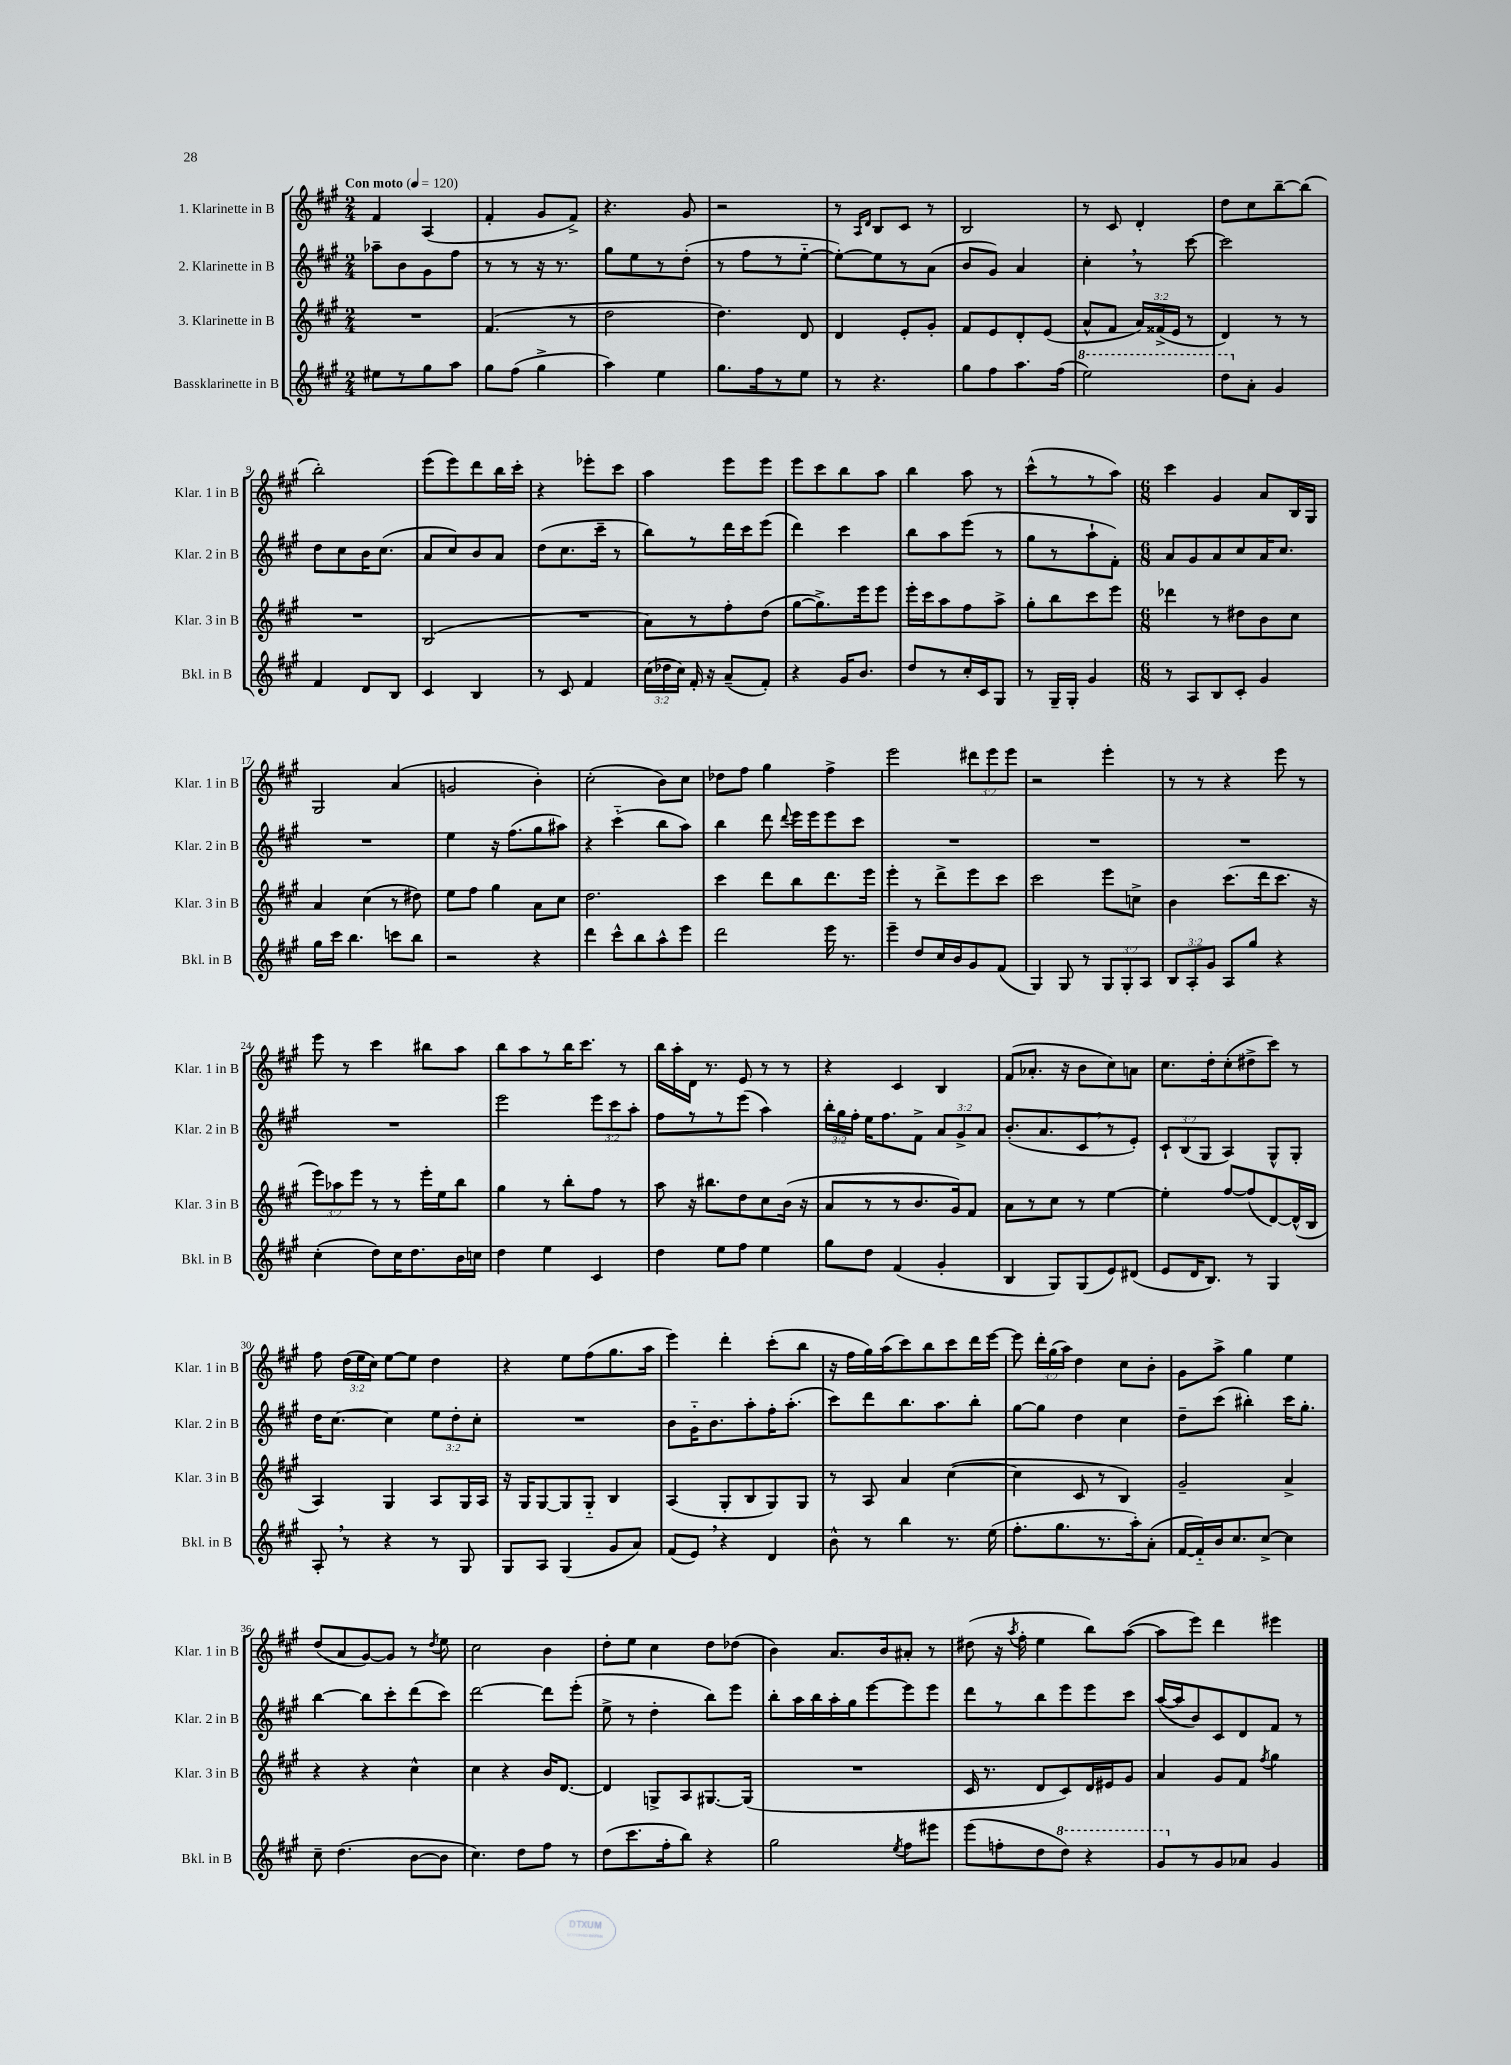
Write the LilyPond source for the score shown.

<<
\new StaffGroup <<
\new Staff = "s0" \with { instrumentName = "1. Klarinette in B" shortInstrumentName = "Klar. 1 in B" } {
    \clef treble \key a \major \numericTimeSignature \time 2/4 \override Staff.TupletNumber.text = #tuplet-number::calc-fraction-text \tempo "Con moto" 4 = 120
    \autoBeamOff fis'4 a4( |
    fis'4-. gis'8[ fis'8]->) |
    r4. gis'8 |
    r2 |
    r8 \grace { a16[ d'16] } b8[ cis'8] r8 |
    b2 |
    r8 cis'8 d'4-. |
    d''8[ cis''8 b''8~-- b''8]( |
    b''2-.) |
    e'''8[( e'''8) d'''8 b''16 cis'''16]-. |
    r4 ees'''8[-. cis'''8] |
    a''4 e'''8[ e'''8] |
    e'''8[ cis'''8 b''8 a''8] |
    b''4 a''8 r8 |
    cis'''8[-^( r8 r8 a''8]) |
    \numericTimeSignature \time 6/8 cis'''4 gis'4 a'8[ b16 gis16] |
    gis2 a'4( |
    g'2 b'4-.) |
    cis''2-.( b'8[) cis''8] |
    des''8[ fis''8] gis''4 fis''4-> |
    e'''2 \tuplet 3/2 { dis'''8[ e'''8 e'''8] } |
    r2 e'''4-. |
    r8 r8 r4 e'''8 r8 |
    e'''8 r8 cis'''4 bis''8[ a''8] |
    b''8[ a''8 r8 b''16 cis'''8.] r8 |
    b''16[ a''16-. d'16] r8. e'8 r8 r8 |
    r4 cis'4 b4 |
    fis'8[( aes'8.]-. r16 b'8[ cis''8) a'8] |
    cis''8.[ d''16-. cis''8-.( dis''8-> cis'''8]) r8 |
    fis''8 \tuplet 3/2 { d''16[( e''16 cis''16]) } e''8[~ e''8] d''4 |
    r4 e''8[ fis''8( gis''8. a''16] |
    e'''4) d'''4-. cis'''8[-.( b''8] |
    r16 fis''16[ gis''16) a''16( cis'''8) b''8 cis'''8 d'''16 e'''16]~ |
    e'''8 \tuplet 3/2 { d'''16[-. gis''16( a''16]) } d''4 cis''8[ b'8]-. |
    gis'8[ a''8]-> gis''4 e''4 |
    d''8[( a'8 gis'8~) gis'8] r8 \acciaccatura { d''8 } e''8 |
    cis''2 b'4 |
    d''8[-. e''8] cis''4 d''8[ des''8]( |
    b'4) a'8.[ b'16 ais'8]-. r8 |
    dis''8( r16 \acciaccatura { a''8 } fis''16-. e''4 b''8[) a''8]~( |
    a''8[ e'''8]) d'''4 eis'''4 \bar "|." |
}
\new Staff = "s1" \with { instrumentName = "2. Klarinette in B" shortInstrumentName = "Klar. 2 in B" } {
    \clef treble \key a \major \numericTimeSignature \time 2/4 \override Staff.TupletNumber.text = #tuplet-number::calc-fraction-text
    \autoBeamOff aes''8[-- b'8 gis'8 fis''8] |
    r8 r8 r16 r8. |
    gis''8[ e''8 r8 d''8]-.( |
    r8 fis''8[ r8 e''8]~-_ |
    e''8[~-.) e''8 r8 a'8]( |
    b'8[ gis'8]) a'4 |
    cis''4-. \breathe r8 cis'''8~ |
    cis'''2 |
    d''8[ cis''8 b'16 cis''8.]( |
    a'8[ cis''8) b'8 a'8] |
    d''8[( cis''8. cis'''16]-- r8 |
    b''8[) r8 d'''16 cis'''16 e'''8]( |
    d'''4) cis'''4 |
    b''8[ a''8 e'''8]( r8 |
    gis''8[ r8 a''8-! fis'8]-.) |
    \numericTimeSignature \time 6/8 a'8[ gis'8 a'8 cis''8 a'16 cis''8.] |
    R2. |
    e''4 r16 fis''8.[( gis''8 ais''8]) |
    r4 cis'''4-_( b''8[ a''8]) |
    b''4 d'''8 \appoggiatura { d'''8 } e'''16[ e'''16 e'''8 cis'''8] |
    R2. |
    R2. |
    R2. |
    R2. |
    e'''2 \tuplet 3/2 { e'''8[ cis'''8 a''8]-. } |
    fis''8[ r8 r8 e'''8]( a''4) |
    \tuplet 3/2 { b''16[-. gis''16 fis''16]-. } e''16[ fis''8. fis'8]-> \tuplet 3/2 { a'8[ gis'8-> a'8] } |
    b'8.[-.( a'8. cis'8 \breathe r8 e'8]-.) |
    \tuplet 3/2 { cis'8[-! b8( gis8] } a4) gis8[-^ gis8]-. |
    d''16[ cis''8.]~ cis''4 \tuplet 3/2 { e''8[ d''8-. cis''8]-. } |
    R2. |
    b'8[ gis'16-_ b'8. a''8-. fis''16-. a''8.]-.( |
    cis'''8[) d'''8 b''8. a''8. b''8]-. |
    gis''8[~ gis''8] d''4 cis''4 |
    d''8[-- cis'''8]( bis''4-.) cis'''16[ gis''8.]-. |
    b''4~ b''8[ cis'''8-. d'''8( cis'''8]) |
    d'''2~ d'''8[ e'''8]-.( |
    e''8-> r8 d''4-. b''8[) e'''8] |
    b''8[-. a''16 b''16 a''16-. gis''16 e'''8~ e'''8 e'''8] |
    d'''8[ r8 b''8 e'''8 e'''8 cis'''8] |
    a''16[~( a''16 b'8) cis'8 d'8 fis'8] r8 \bar "|." |
}
\new Staff = "s2" \with { instrumentName = "3. Klarinette in B" shortInstrumentName = "Klar. 3 in B" } {
    \clef treble \key a \major \numericTimeSignature \time 2/4 \override Staff.TupletNumber.text = #tuplet-number::calc-fraction-text
    \autoBeamOff R2 |
    fis'4.( r8 |
    d''2 |
    d''4.) d'8 |
    d'4 e'8[-. gis'8]-. |
    fis'8[ e'8 d'8-. e'8]( |
    a'8[-^ fis'8] \tuplet 3/2 { a'16[) fisis'16->( e'16] } r8 |
    d'4) r8 r8 |
    R2 |
    b2( |
    R2 |
    a'8[) r8 fis''8-. d''8]( |
    gis''8[~ gis''8.->) e'''16 e'''8] |
    e'''16[-. cis'''16 a''8 fis''8 a''8]-> |
    gis''8[-. b''8 cis'''8 e'''8] |
    \numericTimeSignature \time 6/8 des'''4 r8 dis''8[ b'8 cis''8] |
    a'4 cis''4( r8 dis''8) |
    e''8[ fis''8] gis''4 a'8[ cis''8] |
    d''2. |
    cis'''4 d'''8[ b''8 d'''8. e'''16] |
    e'''4-. r8 d'''8[-> e'''8 cis'''8] |
    cis'''2 e'''8[ c''8]-> |
    b'4 cis'''8.[( d'''16 cis'''8.] r16 |
    \tuplet 3/2 { e'''8[) aes''8 e'''8] } r8 r8 e'''16[-. e''16 b''8] |
    gis''4 r8 b''8[-. fis''8] r8 |
    a''8 r16 bis''8.[ d''8 cis''8 b'16]( r16 |
    a'8[ r8 r8 b'8. gis'16) fis'8] |
    a'8[ r8 cis''8] r8 e''4~ |
    e''4-. fis''8[~ fis''8( d'8~) d'16-^( b16] |
    a4) gis4 a8[ gis16 a16] |
    r16 gis16[ gis8~ gis8 gis8]-_ b4 |
    a4( gis8[-. b8 gis8) gis8] |
    r8 a8 a'4 cis''4~( |
    cis''4 cis'8 r8 b4) |
    gis'2-- a'4-> |
    r4 r4 cis''4-^ |
    cis''4 r4 b'16[ d'8.]~ |
    d'4 g8[-> a8 gis8.~ gis16]( |
    R2. |
    cis'16 r8. d'8[ cis'8) d'16 eis'16 gis'8] |
    a'4 gis'8[ fis'8] \acciaccatura { fis''8 } gis''4 \bar "|." |
}
\new Staff = "s3" \with { instrumentName = "Bassklarinette in B" shortInstrumentName = "Bkl. in B" } {
    \clef treble \key a \major \numericTimeSignature \time 2/4 \override Staff.TupletNumber.text = #tuplet-number::calc-fraction-text
    \autoBeamOff eis''8[ r8 gis''8 a''8] |
    gis''8[ fis''8]( gis''4-> |
    a''4) e''4 |
    gis''8.[ fis''16 r8 e''8] |
    r8 r4. |
    gis''8[ fis''8 a''8. fis''16]( |
    \ottava #1 e'''2) |
    d'''8[ \ottava #0 a'8]-. gis'4 |
    fis'4 d'8[ b8] |
    cis'4 b4 |
    r8 cis'8 fis'4 |
    \tuplet 3/2 { cis''16[( des''16 cis''16]) } fis'16-. r16 a'8[--( fis'8]-.) |
    r4 gis'16[ b'8.] |
    d''8[ r8 cis''16-. cis'16 gis8] |
    r8 gis16[-- gis16]-. gis'4 |
    \numericTimeSignature \time 6/8 r8 a8[ b8 cis'8]-. gis'4 |
    gis''16[ cis'''16] b''4. c'''8[ b''8] |
    r2 r4 |
    d'''4 cis'''8[-^ b''8 a''8-^ e'''8] |
    d'''2 e'''16 r8. |
    e'''4-- d''8[ cis''16 b'16 gis'8 fis'8]( |
    gis4) gis8 r8 \tuplet 3/2 { gis8[ gis8-. a8] } |
    \tuplet 3/2 { b8[ a8-. gis'8] } a8[ gis''8] r4 |
    cis''4-.( d''8[) cis''16 d''8. b'16 c''16] |
    d''4 e''4 cis'4 |
    d''4 e''8[ fis''8] e''4 |
    gis''8[ d''8] fis'4( gis'4-. |
    b4 gis8[) gis8( e'8) dis'8]( |
    e'8[ d'16 b8.]) r8 gis4 |
    a8-. \breathe r8 r4 r8 gis8 |
    gis8[ a8] gis4( gis'8[ a'8]) |
    fis'8[( e'8]) \breathe r4 d'4 |
    b'8-^ r8 b''4 r8. e''16( |
    fis''8.[-. gis''8. r8. a''16-.) a'8]-.( |
    fis'16[~ fis'16-_) b'16 cis''8. cis''8]~-> cis''4 |
    cis''8-- d''4.( b'8[~ b'8] |
    cis''4.) d''8[ fis''8] r8 |
    d''8[( cis'''8. fis''16-. b''8]) r4 |
    gis''2 \acciaccatura { e''8 } fis''8[ eis'''8] |
    e'''8[( f''8-. d''8 \ottava #1 d'''8]) r4 |
    gis''8[ \ottava #0 r8 gis'8 aes'8] gis'4 \bar "|." |
}
>>
>>
